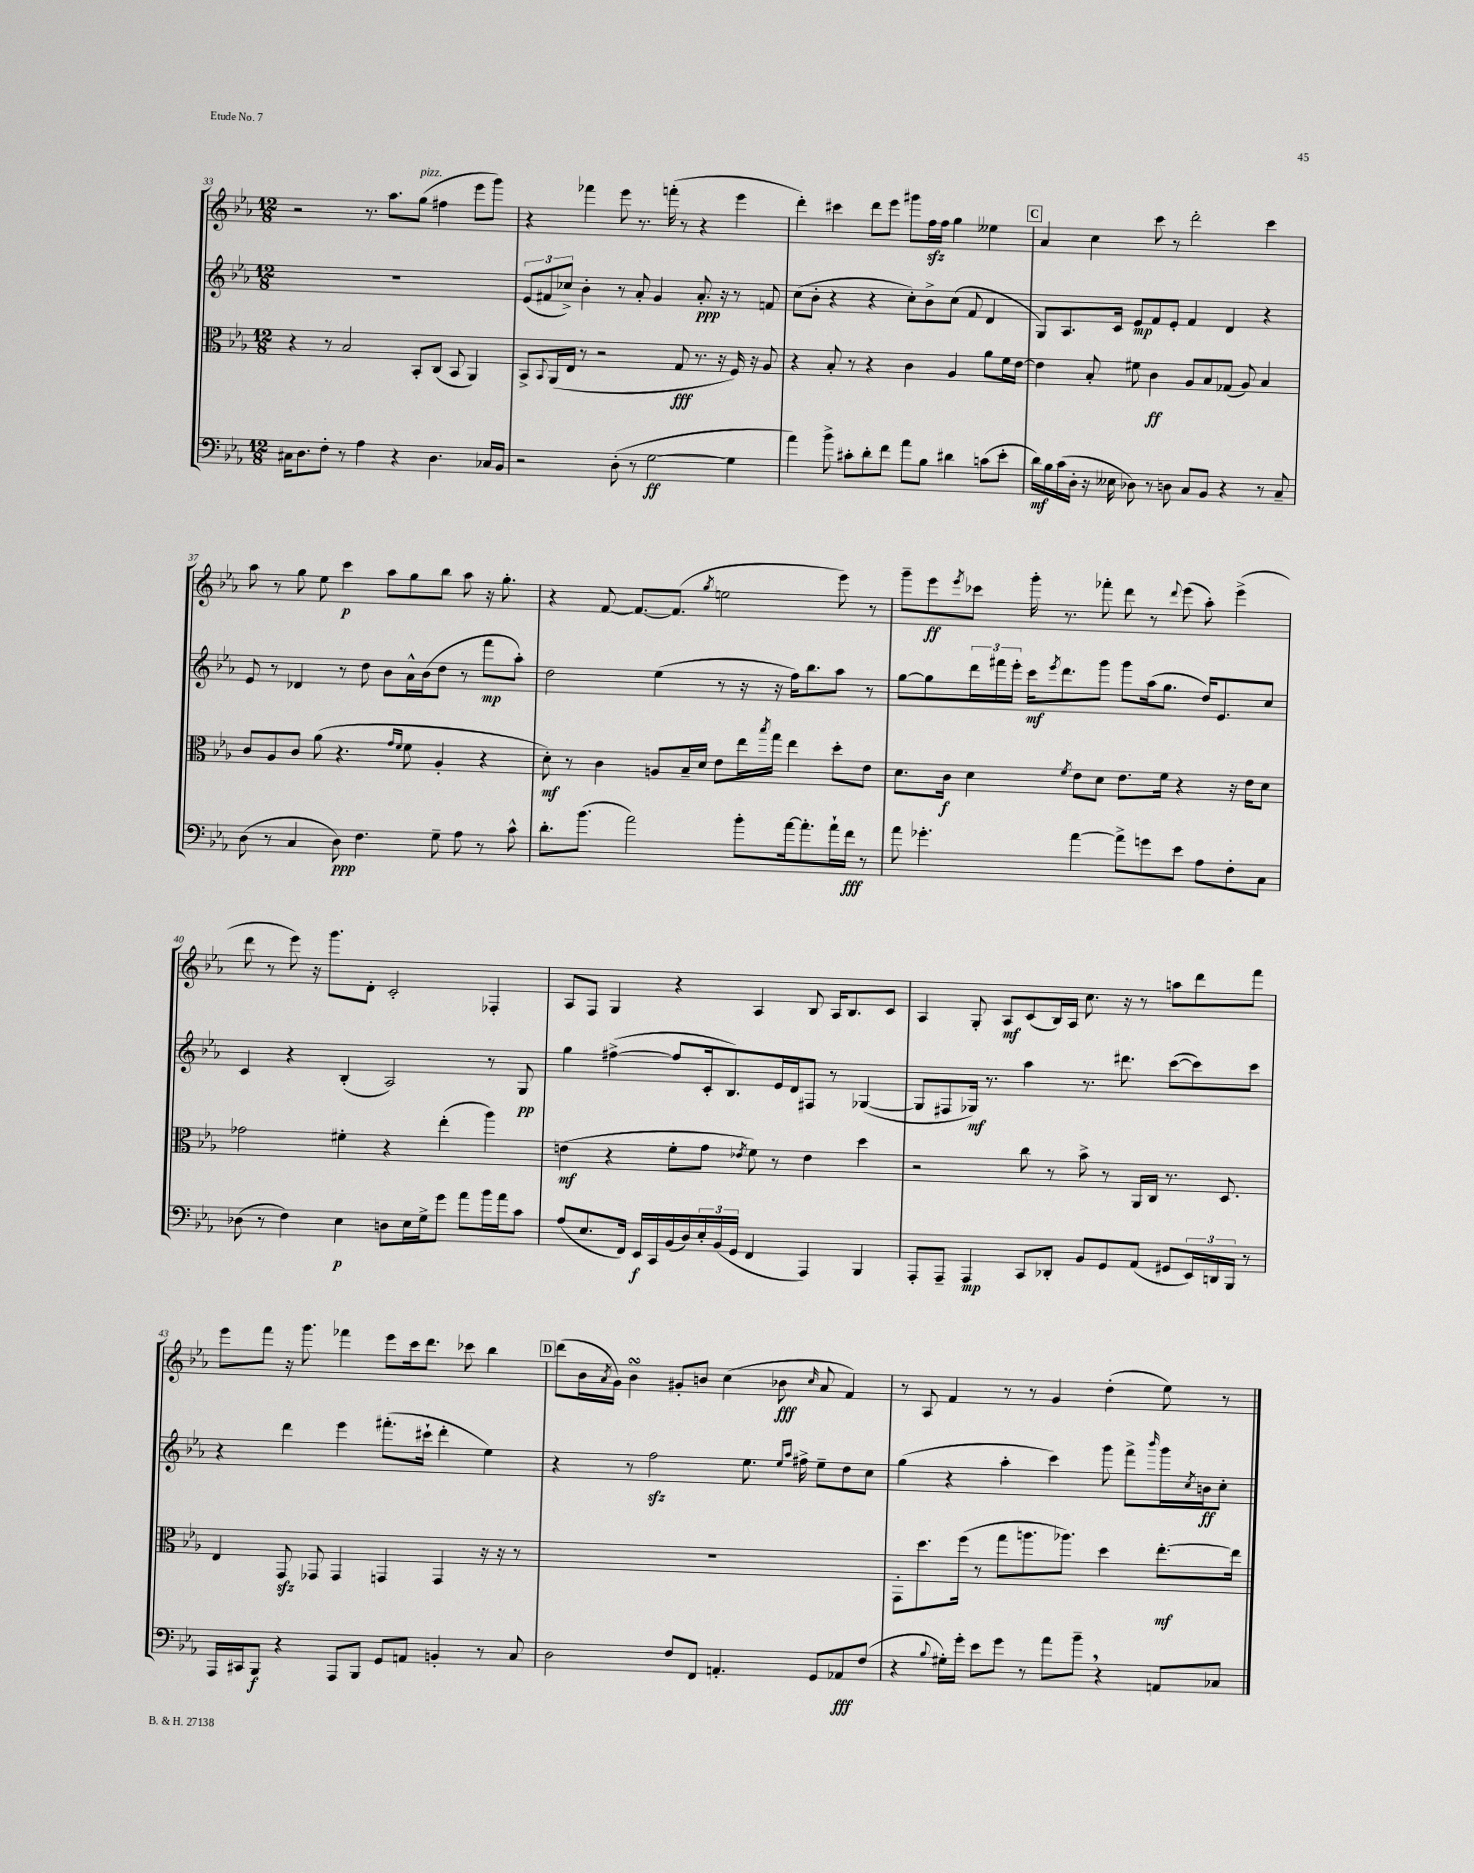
<<
\new StaffGroup <<
\new Staff = "s0" {
    \clef treble \key ees \major \numericTimeSignature \time 12/8
    r2 r8. aes''8. g''8^\markup { \italic "pizz." }( fis''4 ees'''8 g'''8) |
    r4 fes'''4 ees'''8 r8. f'''16-.( r8 r4 ees'''4 |
    d'''4-.) cis'''4 d'''8 ees'''8 gis'''8 f''16\sfz f''16 g''4 eeses''4 |
    \mark \markup { \box "C" } aes'4 c''4 c'''8 r8 d'''2-. c'''4 |
    aes''8 r8 g''8 ees''8 c'''4\p aes''8 g''8 bes''8 aes''8 r16 g''8.-. |
    r4 f'8~ f'8.~ f'8.( \acciaccatura { g''8 } e''2 ees'''8) r8 |
    g'''8-- ees'''8\ff \acciaccatura { ees'''8 } ces'''8 g'''16-. r8. fes'''8-. d'''8 r8 \appoggiatura { d'''8 } ees'''8( aes''8-.) ees'''4->( |
    d'''8 r8 ees'''8) r16 g'''8. d'8-. c'2-. fes4-. |
    aes8 f8 g4 r4 aes4 bes8 aes16 bes8. c'8 |
    aes4 g8-. aes8\mf c'8( bes16) aes16 c''8. r16 r8 a''8 d'''8 f'''8 |
    ees'''8 f'''8 r16 g'''8. fes'''4 ees'''8 c'''16 d'''8. ces'''8 bes''4 |
    \mark \markup { \box "D" } d'''8( bes'16 \acciaccatura { aes'8 } g'16) bes'4\turn gis'8-. b'8 c''4( bes'8\fff \grace { c''16 } aes'8 f'4) |
    r8 aes8 f'4 r8 r8 g'4 d''4-.( ees''8) r8 \bar "|." |
}
\new Staff = "s1" {
    \clef treble \key ees \major \numericTimeSignature \time 12/8
    R1. |
    \tuplet 3/2 { ees'8( fis'8 ces''8->) } bes'4-. r8 aes'8-. g'4 aes'8.-.\ppp r16 r8 f'8 |
    c''8( bes'8-. r4 r4 c''8-.) bes'8-> c''8( f'8 d'4 |
    \mark \markup { \box "C" } g8) aes8. c'16 ees'8\mp f'8 ees'8-. f'4 d'4 r4 |
    ees'8 r8 des'4 r8 d''8 bes'8 aes'16-^ bes'16( d''8 r8 f'''8\mp aes''8-.) |
    d''2 ees''4( r8 r16 r16 f''16) bes''8. aes''8 r8 |
    g''8~ g''8 \tuplet 3/2 { d'''16 fis'''16 ees'''16-. } c'''16\mf \acciaccatura { ees'''8 } d'''8. g'''8 g'''8 aes''16( g''8. d''16) ees'8. c''8 |
    c'4 r4 bes4-.( aes2) r8 g8\pp |
    g''4 fis''4~->( fis''8 c'16-. bes8.) ees'16 d'16 fis8 r8 ges4~( |
    ges8 fis8 ges16\mf) r8. aes''4 r8. dis'''8. c'''8~( c'''8) c'''8 |
    r4 d'''4 ees'''4 fis'''8.-.( cis'''16-! d'''4-. ees''4) |
    \mark \markup { \box "D" } r4 r8 f''2\sfz ees''8. \grace { ees''16 aes''16 } fis''16-> ees''8-- d''8 c''8 |
    g''4( r4 aes''4-. c'''4) g'''8 f'''8-> \grace { bes'''16 } g'''16 \acciaccatura { c''8 } b'16\ff c''8-. \bar "|." |
}
\new Staff = "s2" {
    \clef alto \key ees \major \numericTimeSignature \time 12/8
    r4 r8 bes2 bes,8-. c8( bes,8 aes,4) |
    bes,8-> \appoggiatura { bes,8 } aes,16( ees16 r8 r2 g8\fff r8. r16 f16) r16 aes8 |
    r4 bes8-. r8 r4 c'4 aes4 aes'8 f'16 ees'16~ |
    \mark \markup { \box "C" } ees'4 bes8-. fis'8 c'4\ff aes8 bes8 ges8( aes8) bes4 |
    c'8 aes8 c'8 aes'8( r4. \grace { g'16 f'16 } f'8 aes4-. r4 |
    d'8-.\mf) r8 c'4 a8 bes16-- d'16 ees'8 ees''16 \acciaccatura { bes''8 } g''16 ees''4 d''8-. ees'8 |
    d'8. c'16\f d'4 \acciaccatura { f'8 } ees'8 d'8 ees'8. f'16 r4 r16 ees'16 d'8 |
    ges'2 fis'4-. r4 ees''4-.( aes''4) |
    e'4\mf( r4 f'8-. g'8 \acciaccatura { ees'8 } f'8) r8 ees'4 d''4 |
    r2 c''8 r8 bes'8-> r8 aes,16 c16 r8. d8. |
    ees4 g,8\sfz ges,8 ges,4 g,4 g,4 r16 r16 r8 |
    \mark \markup { \box "D" } R1. |
    g,8-. d''8. f''16( r8 g''8 a''8. aes''8.) d''4 ees''8.~-.\mf ees''16 \bar "|." |
}
\new Staff = "s3" {
    \clef bass \key ees \major \numericTimeSignature \time 12/8
    cis16 d8. f8-. r8 aes4 r4 d4. ces16 bes,16 |
    r2 d8-.( r8 g2~\ff g4 |
    aes'4) bes'8-> cis'8-. d'8-. f'8 aes'8 bes8 dis'4 c'8( ees'8-. |
    \mark \markup { \box "C" } d'16\mf) bes16 c'16( d16-. r16 eeses16 des8) r8 d8 c8 bes,8 r4 r8 c8-- |
    d8( r8 c4 d8\ppp) f4. g8-- aes8 r8 c'8-^ |
    d'8.-. bes'8.( aes'2) bes'8-. aes'16~ aes'8.-. aes'16-! f'16\fff r8 |
    aes'8 ges'4.-. aes'4~ aes'8-> g'8 ees'8 aes8 f8-. c8 |
    des8( r8 f4) ees4\p d8 ees16 g16-> g'8 aes'8 bes'16 aes'16 c'8 |
    aes8( ees8. f,16) ees,16\f c,16 bes,16( d16) \tuplet 3/2 { ees16-. bes,16( g,16 } f,4 aes,,4) bes,,4 |
    aes,,8-. aes,,8-- aes,,4\mp c,8 des,8-. bes,8 g,8 aes,8( gis,8 \tuplet 3/2 { ees,16) d,16 bes,,16 } r8 |
    aes,,16 cis,16 bes,,8\f r4 aes,,8 bes,,8 g,8 a,8 b,4-. r8 c8 |
    \mark \markup { \box "D" } d2 f8 f,8 a,4.-. g,8 aes,8\fff f8( |
    r4 \appoggiatura { bes8 } gis16-.) g'16-. ees'8 g'8 r8 aes'8 bes'8-- \breathe r4 a,8 ces8 \bar "|." |
}
>>
>>
\layout { \context { \Score currentBarNumber = #33 } }
